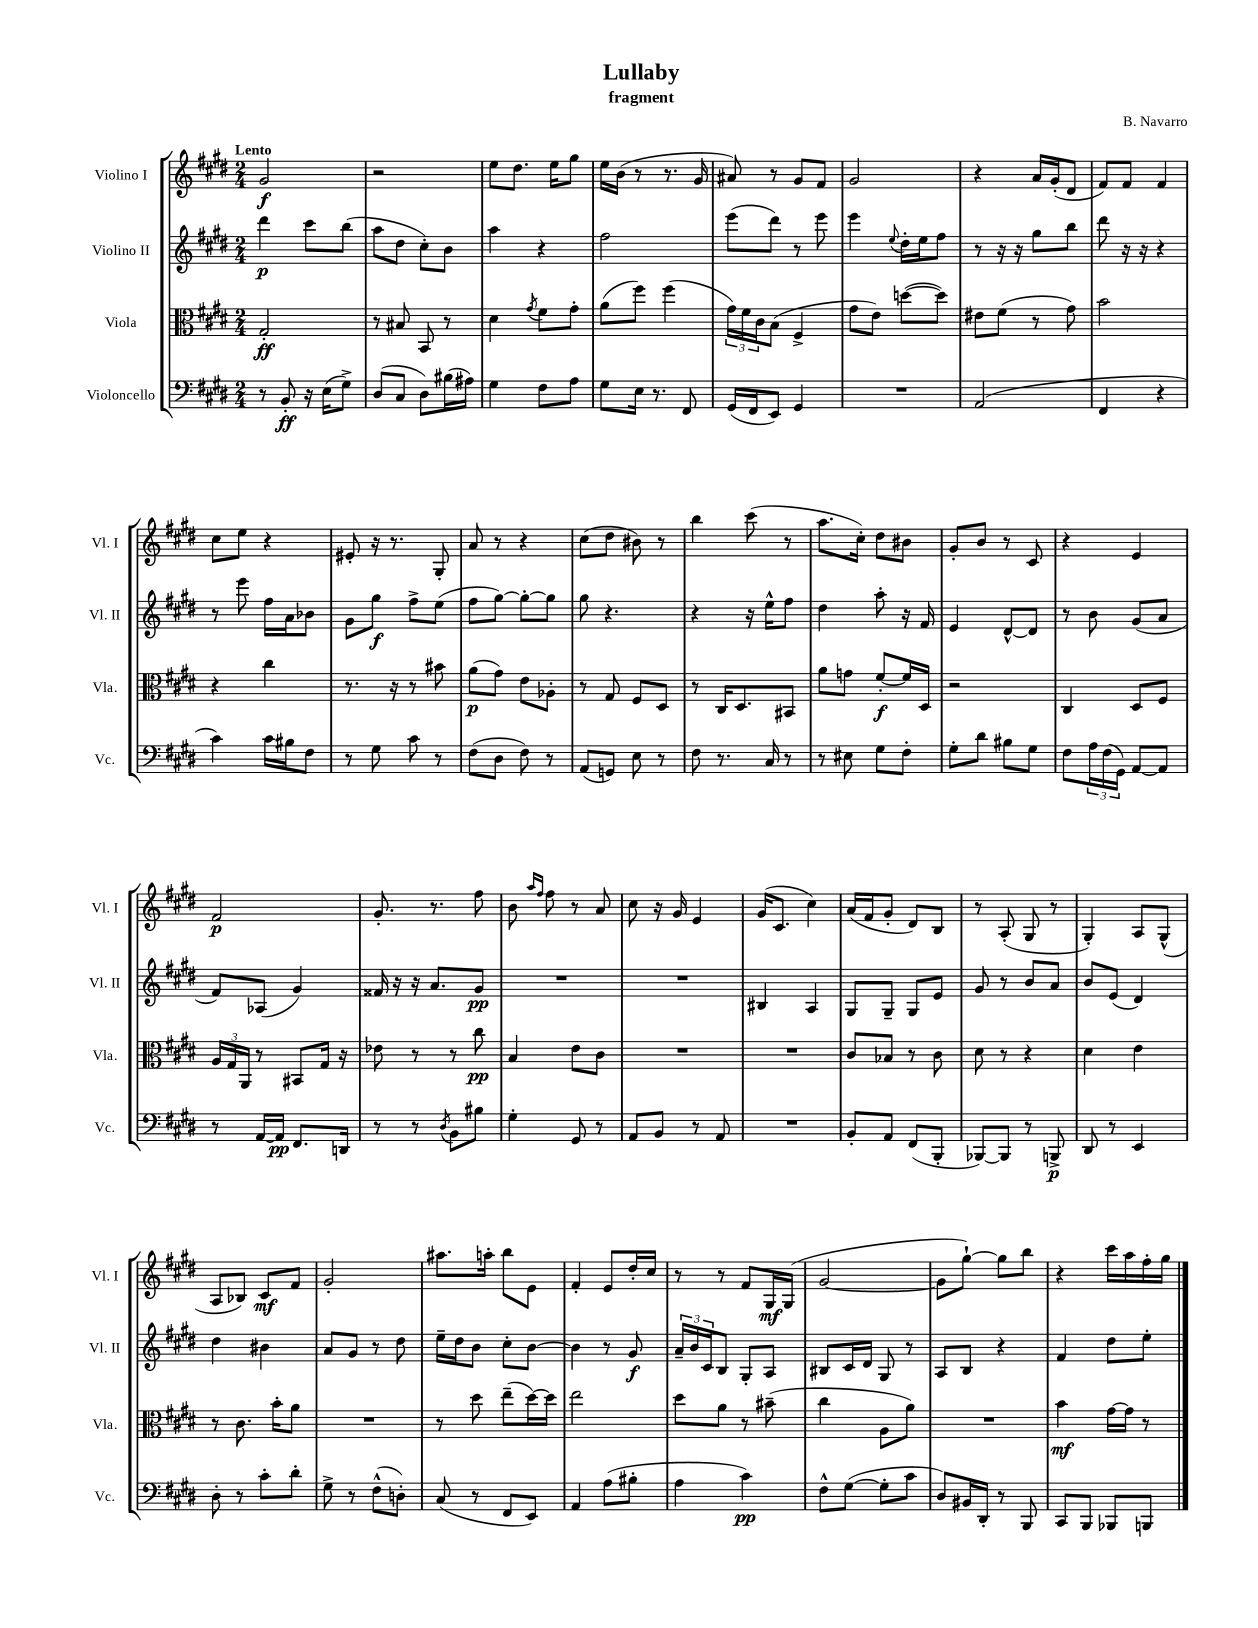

**kern	**kern	**kern	**kern
*staff4	*staff3	*staff2	*staff1
*clefF4	*clefC3	*clefG2	*clefG2
*k[f#c#g#d#]	*k[f#c#g#d#]	*k[f#c#g#d#]	*k[f#c#g#d#]
*M2/4	*M2/4	*M2/4	*M2/4
8r	2G#'/	4ddd#\	2g#/
8BB'/	.	.	.
16r	.	8ccc#\L	.
(16E\LK	.	.	.
8G#^\J)	.	(8bb\J	.
=	=	=	=
(8D#/L	8r	8aa\L	2r
8C#/J	8B#/	8dd#\J	.
8D#\L)	8BB/	8cc#'\L)	.
(16B#\L	8r	8b\J	.
16A#\JJ)	.	.	.
=	=	=	=
4G#\	4d#\	4aa\	8ee\L
.	.	.	8.dd#\J
.	8qg#/	.	.
8F#\L	8f#\L	4r	.
.	.	.	16ee\LK
8A\J	8g#'\J	.	8gg#\J
=	=	=	=
8G#\L	(8a\L	2ff#\	16ee\LL
.	.	.	(16b\JJ
16E\Jk	8ff#\J)	.	8r
8.r	.	.	.
.	(4ff#\	.	8.r
8FF#/	.	.	.
.	.	.	16g#/
=	=	=	=
(16GG#/LL	24g#\LL)	(8eee\L	8a#/)
.	24f#\	.	.
16FF#/J	.	.	.
.	24c#\J	.	.
8EE/J)	(8B\J	8ddd#\J)	8r
4GG#/	4F#^/	8r	8g#/L
.	.	8eee\	8f#/J
=	=	=	=
2r	8g#\L	4eee\	2g#/
.	8e\J)	.	.
.	.	8qqee/	.
.	([8dd\L	16dd#'\LL	.
.	.	16ee\J	.
.	8dd\]J)	8ff#\J	.
=	=	=	=
(2AA/	8e#\L	8r	4r
.	(8f#\J	16r	.
.	.	16r	.
.	8r	8gg#\L	16a/LL
.	.	.	(16g#'/J
.	8g#\)	8bb\J	8d#/J
=	=	=	=
4FF#/	2b\	8ddd#\	8f#/L)
.	.	16r	8f#/J
.	.	16r	.
4r	.	4r	4f#/
=	=	=	=
4c#\)	4r	8r	8cc#\L
.	.	8eee\	8ee\J
16c#\LL	4cc#\	16ff#\LL	4r
16B#\J	.	16a\J	.
8F#\J	.	8b-\J	.
=	=	=	=
8r	8.r	8g#\L	8e#'/
8G#\	.	8gg#\J	16r
.	16r	.	8.r
8c#\	8r	8ff#^\L	.
8r	8b#\	(8ee\J	8G#'/
=	=	=	=
(8F#\L	(8a\L	8ff#\L	8a/
8D#\J	8g#\J)	[8gg#\J)	8r
8F#\)	8e\L	8gg#'\_L	4r
8r	8A-'\J	8gg#\]J	.
=	=	=	=
(8AA/L	8r	8gg#\	(8cc#\L
8GG/J)	8G#/	4.r	8dd#\J
8E\	8F#/L	.	8b#\)
8r	8D#/J	.	8r
=	=	=	=
8F#\	8r	4r	4bb\
8.r	16C#/LK	.	.
.	8.D#/	.	.
.	.	16r	(8ccc#\
16C#/	.	16ee^^\LK	.
8r	8BB#/J	8ff#\J	8r
=	=	=	=
8r	8a\L	4dd#\	8.aa\L
8E#\	8g\J	.	.
.	.	.	16cc#'\Jk)
8G#\L	[8f#'/L	8aa'\	8dd#\L
8F#'\J	16f#/]L	16r	8b#\J
.	16D#/JJ	16f#/	.
=	=	=	=
8G#'\L	2r	4e/	8g#'/L
8d#\J	.	.	8b/J
8B#\L	.	[8d#^^/L	8r
8G#\J	.	8d#/]J	8c#/
=	=	=	=
8F#\L	4C#/	8r	4r
24A\L	.	8b\	.
(24F#\	.	.	.
24GG#\JJ)	.	.	.
[8AA/L	8D#/L	(8g#/L	4e/
8AA/]J	8F#/J	8a/J	.
=	=	=	=
8r	24A/LL	8f#/L)	2f#/
.	24G#/	.	.
.	24AA/JJ	.	.
[16AA/LL	8r	(8A-/J	.
16AA/]JJ	.	.	.
8.FF#/L	8BB#/L	4g#/)	.
.	16G#/Jk	.	.
16DD/Jk	16r	.	.
=	=	=	=
8r	8e-\	16f##/	8.g#'/
.	.	16r	.
8r	8r	16r	.
.	.	8.a/L	8.r
8qD#/	.	.	.
8BB\L	8r	.	.
8B#\J	8cc#\	8g#/J	8ff#\
=	=	=	=
4G#'\	4B/	2r	8b\
.	.	.	16qqaa/LL
.	.	.	16qqff#/JJ
.	.	.	8ff#\
8GG#/	8e\L	.	8r
8r	8c#\J	.	8a/
=	=	=	=
8AA/L	2r	2r	8cc#\
8BB/J	.	.	16r
.	.	.	16g#/
8r	.	.	4e/
8AA/	.	.	.
=	=	=	=
2r	2r	4B#/	(16g#/LK
.	.	.	8.c#/J
.	.	4A/	4cc#\)
=	=	=	=
8BB'/L	8c#/L	8G#/L	(16a/LL
.	.	.	16f#/J
8AA/J	8B-/J	8G#~/J	8g#'/J
(8FF#/L	8r	8G#/L	8d#/L)
8BBB'/J	8c#\	8e/J	8B/J
=	=	=	=
[8BBB-/L)	8d#\	8g#/	8r
8BBB-/]J	8r	8r	(8A'/
8r	4r	8b/L	8G#/
8BBB^/	.	8a/J	8r
=	=	=	=
8DD#/	4d#\	8b/L	4G#'/)
8r	.	(8e/J	.
4EE/	4e\	4d#/)	8A/L
.	.	.	(8G#^^/J
=	=	=	=
8D#'\	8r	4dd#\	8A/L
8r	8.c#\	.	8B-/J)
8c#'\L	.	4b#\	8c#/L
.	16b'\LK	.	.
8d#'\J	8a\J	.	8f#/J
=	=	=	=
8G#^\	2r	8a/L	2g#'/
8r	.	8g#/J	.
(8F#^^\L	.	8r	.
8D'\J)	.	8dd#\	.
=	=	=	=
(8C#/	8r	16ee~\LL	8.aa#\L
.	.	16dd#\J	.
8r	8dd#\	8b\J	.
.	.	.	16aa'\Jk
8FF#/L	(8ee~\L	8cc#'\L	8bb\L
8EE/J)	[16dd#\L)	[8b\J	8e\J
.	16dd#\]JJ	.	.
=	=	=	=
4AA/	2ee\	4b\]	4f#'/
(8A\L	.	8r	8e/L
8B#'\J	.	8g#/	16dd#'/L
.	.	.	16cc#/JJ
=	=	=	=
4A\	8dd#\L	24a~/LL	8r
.	.	24b/	.
.	.	24c#/J	.
.	8a\J	8B/J	8r
4c#\)	8r	8G#'/L	8f#/L
.	(8b#~\	8A/J	16G#/L
.	.	.	(16G#/JJ
=	=	=	=
8F#^^\L	4cc#\	8B#/L	[2g#/
([8G#\J	.	16c#/L	.
.	.	16d#/JJ	.
8G#'\]L	8A\L	8G#/	.
8c#\J	8a\J)	8r	.
=	=	=	=
8D#/L)	2r	8A/L	8g#\]L
16BB#/L	.	8B/J	[8gg#`\J)
16DD#'/JJ	.	.	.
8r	.	4r	8gg#\]L
8BBB/	.	.	8bb\J
=	=	=	=
8CC#/L	4b\	4f#/	4r
8BBB/J	.	.	.
8BBB-/L	[16g#\LL	8dd#\L	16ccc#\LL
.	16g#\]JJ	.	16aa\
8BBB/J	8r	8ee'\J	16ff#'\
.	.	.	16gg#\JJ
==	==	==	==
*-	*-	*-	*-
